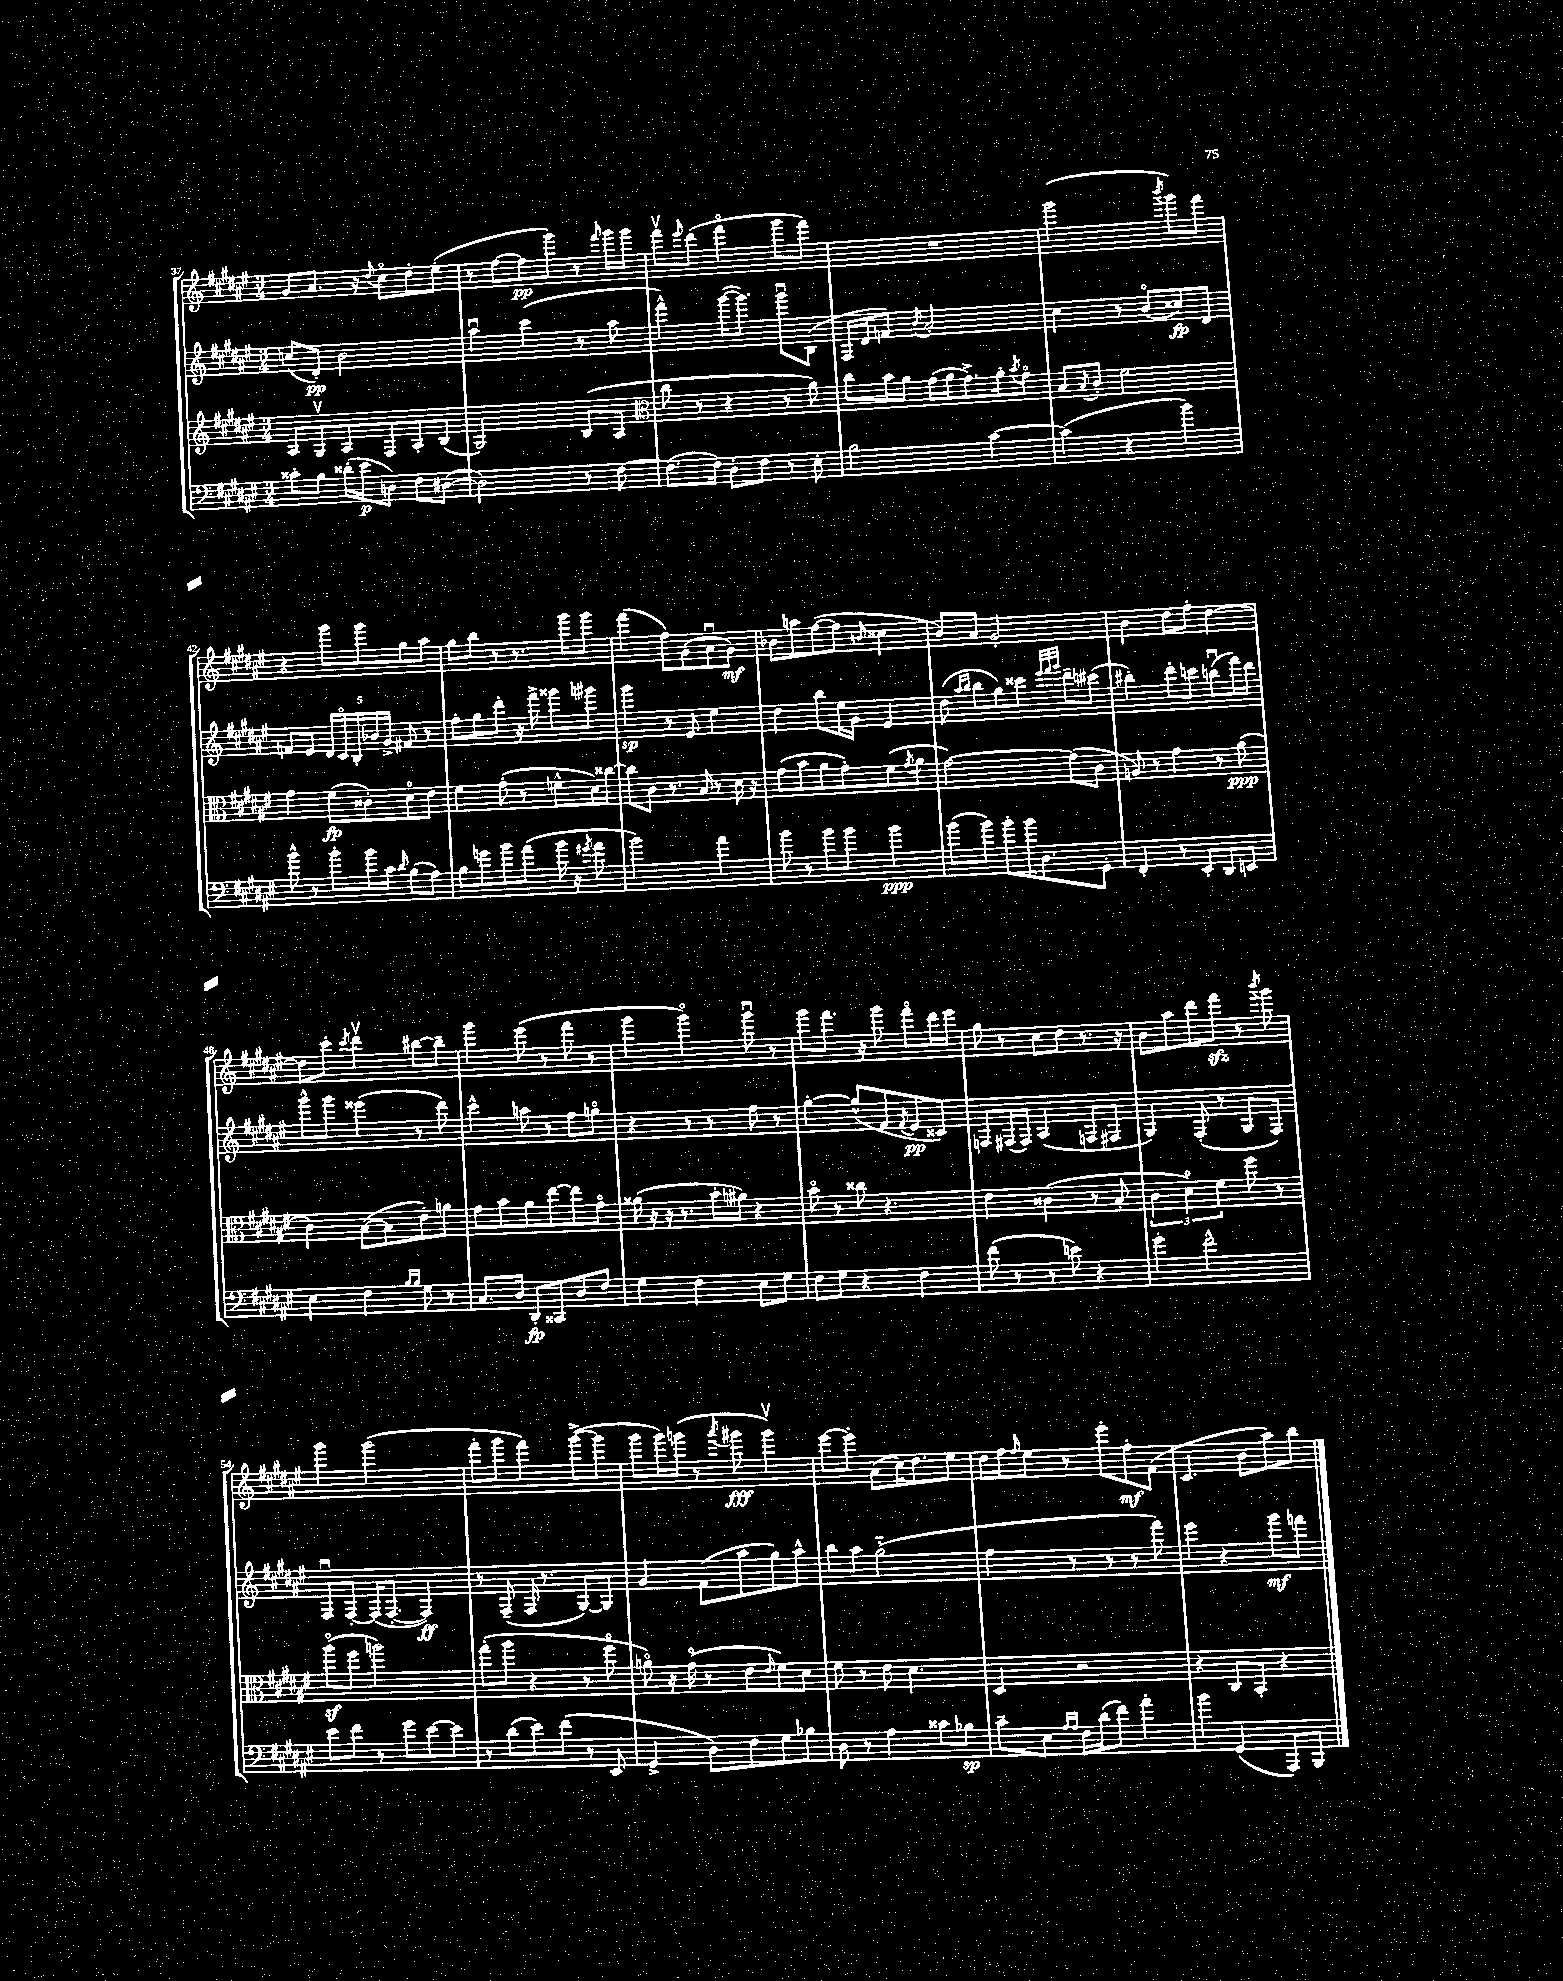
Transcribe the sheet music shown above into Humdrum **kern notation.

**kern	**kern	**kern	**kern
*staff4	*staff3	*staff2	*staff1
*clefF4	*clefG2	*clefG2	*clefG2
*k[f#c#g#d#a#e#]	*k[f#c#g#d#a#e#]	*k[f#c#g#d#a#e#]	*k[f#c#g#d#a#e#]
*M3/4	*M3/4	*M3/4	*M3/4
8c##'	8A#	(8cc	8g#
8B	8G#v	8d#')	8.a#
(16d##'	8A#	2b	.
16e#	.	.	16r
.	.	.	8qqdd#
8D)	8F#	.	8cc#o
8F#	8A#'	.	8dd#'
([8D#	(8B	.	(8ee#'
=	=	=	=
2D#])	2G#)	4aa#u	8r
.	.	.	[8ff#
.	.	(4ccc#	8ff#]
.	.	.	8ggg#)
8r	(8B	8r	8r
.	.	.	16qqfff#
[8F#	8A#	8aa#	16ggg#
.	.	.	16ggg#
=	=	=	=
*	*clefC3	*	*
(8.F#]	8cc#	4fff#^^)	8fff#v
.	.	.	16qqeee#
.	8r	.	(8ddd#
16F#)	.	.	.
8D#'	4r	([16ggg#	4fff#o
.	.	8.ggg#])	.
8F#	.	.	.
8r	8r	8ggg#u	8ggg#
8E#'	8a#)	(8B	8fff#)
=	=	=	=
2B	8cc#	16F#	2.r
.	.	16d#	.
.	16b	8f)	.
.	16a#	.	.
.	.	8qb	.
.	(16g#	2a#'	.
.	16a#	.	.
.	8.g#^)	.	.
[4c#	.	.	.
.	16a#'	.	.
.	8qb	.	.
.	8g#o	.	.
=	=	=	=
(4c#]	8B	4cc#	(2ggg#
.	8qB	.	.
.	8c#'	.	.
4r	2f#	8r	.
.	.	(8bo	.
.	.	.	8qbbb
4b)	.	8cc##)	8ggg#)
.	.	8d#	8fff#
=	=	=	=
8b^^	4g#	8f	4r
8r	.	8e#	.
8b'	(8f#	20d#	8ggg#
.	.	20c#o	.
.	.	20B'	.
16b	8c##')	.	8ggg#
.	.	20b-	.
16c#	.	.	.
.	.	20g#^	.
16qqd#	.	.	.
(8B	8d#o	8f#	8gg#
8A#)	8e#	8r	8aa#
=	=	=	=
8B	4f#	8ff#'	8gg#
8g	.	8gg#	8bb
8b	(8g#'	8ddd#'	8r
(8a#	8r	16r	8.r
.	.	16fff#^	.
16b	8f^^	8ggg##	.
16r	.	.	16ggg#
8qg#	.	.	.
8a#	16d#)	8ggg#	8ggg#
.	[16cc##	.	.
=	=	=	=
2b)	8cc##]	4ggg#	(4fff#
.	8c#	.	.
.	8.r	8r	8ff#)
.	.	8e#	(8g#
.	16B	.	.
4a#	8r	4ee#	8a#u
.	16d#	.	8g#)
.	16r	.	.
=	=	=	=
8b	(8g#	4dd#	8b-
8r	8b	.	8aa
8b	8a#	8bb	([8ff#
8b	8g#')	16ee#	8ff#]
.	.	16g#	.
.	.	.	16qqb
4b	(8f#	4e#	4cc##
.	8qg#	.	.
.	8a#	.	.
=	=	=	=
(8b	[2g#)	(8dd#	8b)
.	.	16qqaa#	.
.	.	16qqbb	.
8b)	.	8bb	8a#
8b'	.	8gg#)	2g#'
16b	.	8ccc##	.
8.D#	.	.	.
.	.	32qqeee#	.
.	.	32qqfff#	.
.	.	32qqggg#	.
.	(8g#]	8ddd#~	.
8GG#'	8c#	(8ccc#	.
=	=	=	=
4FF#'	8A)	4bb#')	4b
.	8r	.	.
8r	4g#	8ddd#'	8dd#
8EE#'	.	8ccc	8ff#'
8DD#	8r	(8bbu	[4dd#
8EE	(8a#	16fff#)	.
.	.	16ddd#	.
=	=	=	=
4E#	4c#)	8ggg#^^	8dd#]
.	.	8ggg#	8ccc#'
.	.	.	8qccc#
4F#	([8B	(4eee##	4ddd#v
.	8B]	.	.
16qqB	.	.	.
16qqB	.	.	.
8G#	8e#')	8r	[8bb#
8r	8a	8ddd#)	8bb#~]
=	=	=	=
8.C#	8g#	4ccc#^^	4ggg#
.	8b	.	.
16D#	.	.	.
8DD#'	8a#	8aa	(8eee#
8CC##	[8ee#	8r	8r
8D#	8ee#]	8ff#	8fff#
8F#	8g#o	8ggo	8r
=	=	=	=
4G#	(16a##	4r	4ggg#
.	16r	.	.
.	16r	.	.
.	8.r	.	.
4F#	.	8r	4ggg#o)
.	16b'	8r	.
.	16a#)	.	.
8E#	4r	8ff#	8ggg#u
8G#	.	8r	8r
=	=	=	=
8F#	8bo	[4gg#'	8ggg#
8G#	8r	.	8.fff#
4r	8cc##	(8gg#^^]	.
.	.	.	16r
.	4.r	8f#	8ggg#
.	.	8qf#	.
4F#	.	8e#	8fff#o
.	.	8c##)	16ddd#
.	.	.	16eee#
=	=	=	=
(8f#	4e#	8F	8gg#
8r	.	(16F#	8r
.	.	16F#)	.
8r	(4c##	(4A#	8cc#
8e)	.	.	8dd#
4r	8r	8F	8.r
.	8B'	8F#	.
.	.	.	16r
=	=	=	=
4g#'	6c#	4G#)	8b
.	.	.	8aa#
.	6d#o)	.	.
2f#^^	.	(8F#'	8ddd#
.	6f#	.	.
.	.	8r	8fff#
.	8ff#	8G#	8r
.	.	.	8qbbb
.	8r	8F#)	8ggg#
=	=	=	=
8e#	(8aa#o	8F#u	4ggg#
8f#	8ff#	[8F#'	.
8r	2aa)	(16F#]	(2ggg#
.	.	[8.F#'	.
8g#	.	.	.
[8e#	.	4F#])	.
8e#]	.	.	.
=	=	=	=
8r	(8gg#'	8r	8fff#'
(8d#	8aa#	(8F#~	8ggg#
8e#)	4r	16F#	4fff#)
.	.	8.r	.
(8f#	.	.	.
8r	8r	[8G#)	([8ggg#^
8EE#	8ff#o	8G#]	8ggg#]
=	=	=	=
4GG#^	8ao)	4g#	8ggg#
.	16r	.	16ggg#)
.	(16g#o	.	(16ggg
8D#)	8r	(8f#	8r
.	.	.	8qaaa#
8F#	8e#	8aa#	8ggg#
.	16qqe#	.	.
8G#	8f#)	8gg#)	4ggg#v)
8B-	8d#	8aa#^^	.
=	=	=	=
8D#	8f#	8bb	[8eee#
8r	8r	8aa#	8eee#']
4A#	8e#	(2gg#'~	(8a#
.	4.d#	.	16cc#)
.	.	.	8.dd#
8c##	.	.	.
8B-	.	.	8ee#
=	=	=	=
8c#~	4D#	4ff#	16dd#
.	.	.	16ff#
.	.	.	16qqff#
8E#	.	.	8ee#
16qqA#	.	.	.
16qqA#	.	.	.
16F#	2r	8r	8r
(16d#	.	.	.
8f#)	.	8r	8eee#'
4a#'	.	8r	8ff#'
.	.	8fff#)	(8f#
=	=	=	=
4b	4r	4eee#	4.c#
(4GG#	8C#	4r	.
.	8BB'	.	8b
8AAA#)	4r	8ggg#	8aa#)
8BBB	.	8fff	8bb
==	==	==	==
*-	*-	*-	*-
